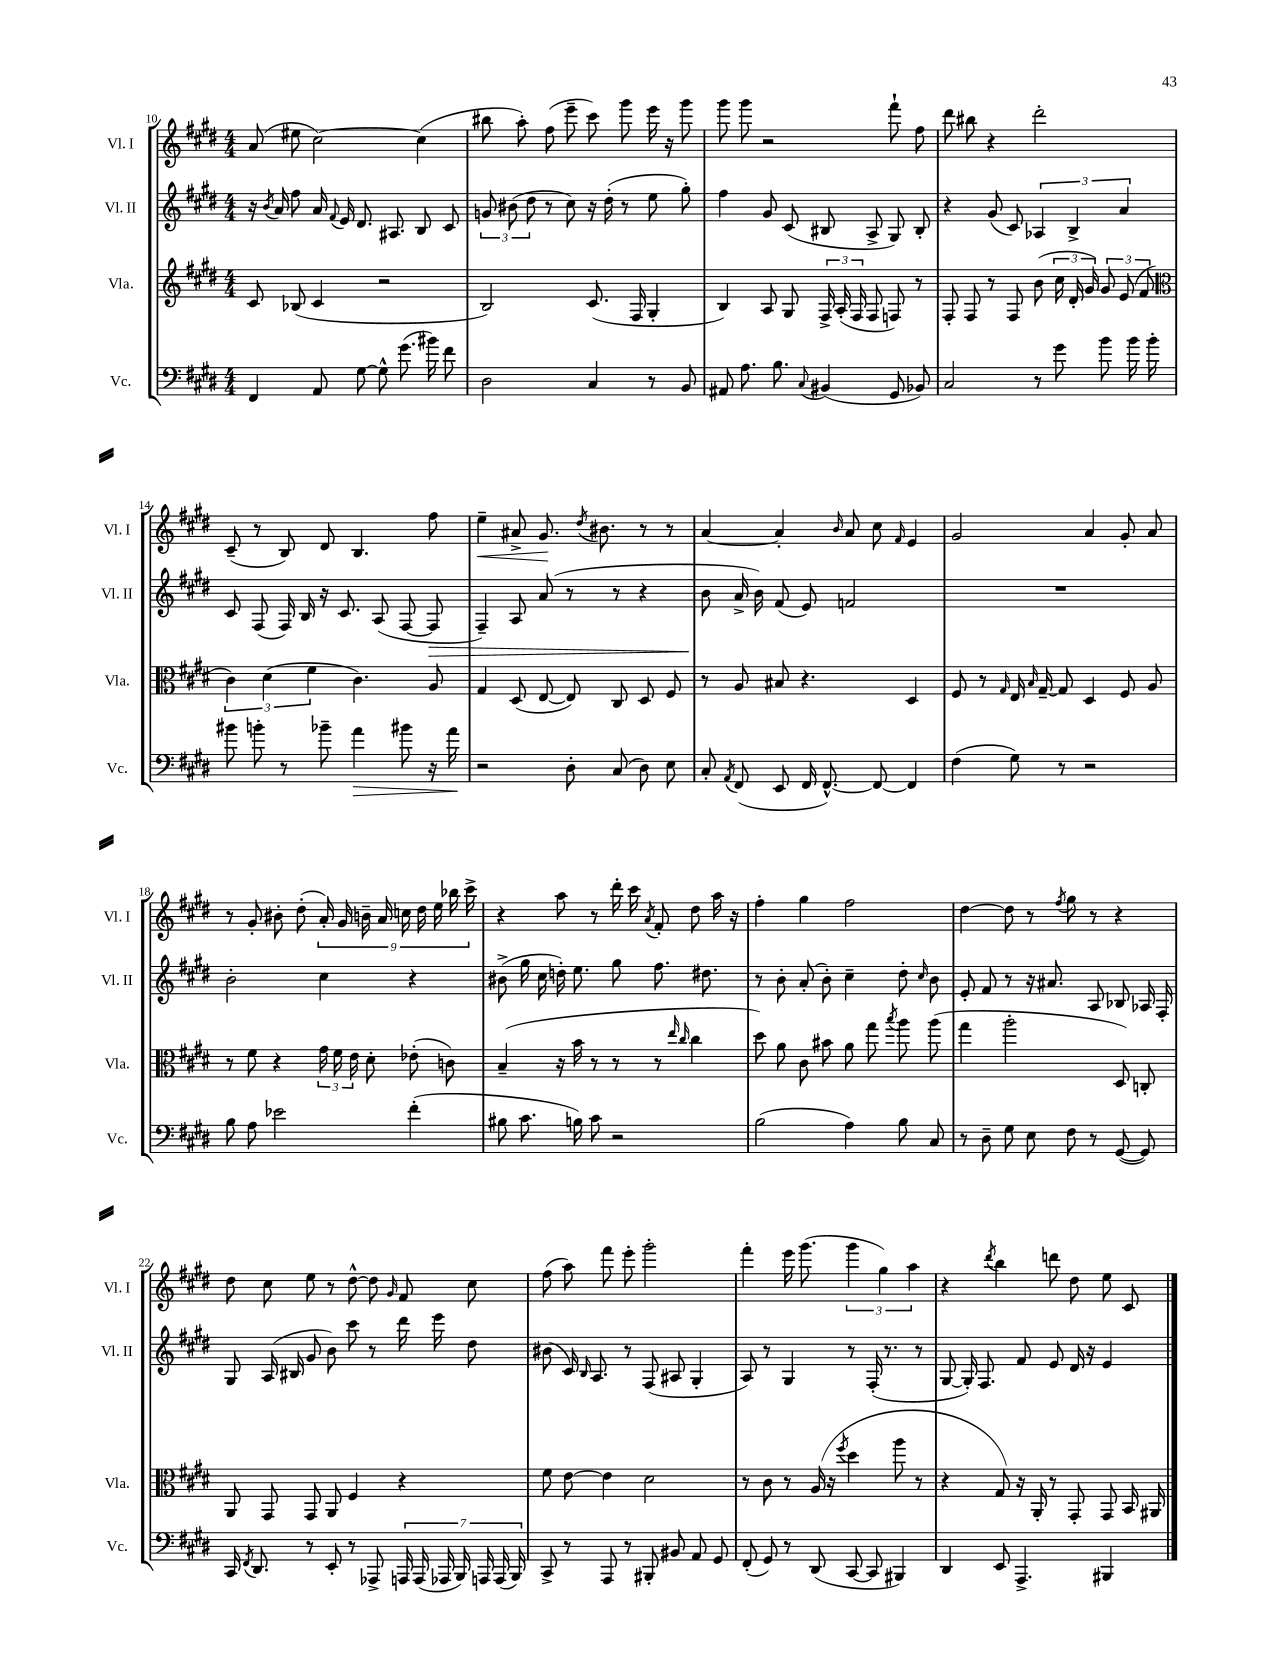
<<
\new StaffGroup <<
\new Staff = "s0" \with { instrumentName = "Vl. I" shortInstrumentName = "Vl. I" } {
    \clef treble \key e \major \numericTimeSignature \time 4/4
    \autoBeamOff a'8( eis''8 cis''2~) cis''4( |
    bis''8 a''8-.) fis''8( e'''8-- cis'''8) gis'''8 e'''16 r16 gis'''8 |
    gis'''8 gis'''8 r2 fis'''8-! fis''8 |
    dis'''8 bis''8 r4 dis'''2-. |
    cis'8--( r8 b8) dis'8 b4. fis''8 |
    e''4--\< ais'8-> gis'8.\! \acciaccatura { dis''8 } bis'8. r8 r8 |
    a'4~ a'4-. \grace { b'16 } a'8 cis''8 \grace { fis'16 } e'4 |
    gis'2 a'4 gis'8-. a'8 |
    r8 gis'8-. bis'8-. dis''8-.( \tuplet 9/8 { a'16-.) gis'16 b'16-- a'16 c''16 dis''16 e''16 bes''16 cis'''16-> } |
    r4 a''8 r8 dis'''16-. cis'''16 \acciaccatura { a'8 } fis'8-. dis''8 a''16 r16 |
    fis''4-. gis''4 fis''2 |
    dis''4~ dis''8 r8 \acciaccatura { fis''8 } gis''8 r8 r4 |
    dis''8 cis''8 e''8 r8 dis''8~-^ dis''8 \grace { gis'16 } fis'8 cis''8 |
    fis''8( a''8) fis'''8 e'''8-. gis'''2-. |
    fis'''4-. e'''16 gis'''8.( \tuplet 3/2 { gis'''4 gis''4) a''4 } |
    r4 \acciaccatura { dis'''8 } b''4 d'''8 dis''8 e''8 cis'8 \bar "|." |
}
\new Staff = "s1" \with { instrumentName = "Vl. II" shortInstrumentName = "Vl. II" } {
    \clef treble \key e \major \numericTimeSignature \time 4/4
    \autoBeamOff r16 \acciaccatura { b'8 } a'16 fis''8 a'16 \appoggiatura { fis'8 } e'16 dis'8. ais8. b8 cis'8 |
    \tuplet 3/2 { g'8 bis'8( dis''8 } r8 cis''8) r16 dis''16-.( r8 e''8 gis''8-.) |
    fis''4 gis'8 cis'8( bis8 a8-> gis8) bis8-. |
    r4 gis'8( cis'8) \tuplet 3/2 { aes4 b4-> a'4 } |
    cis'8 fis8( fis16) b16 r16 cis'8. a8( fis8~ fis8\> |
    fis4--) a8 a'8( r8 r8 r4 |
    b'8\! a'16-> b'16) fis'8( e'8) f'2 |
    R1 |
    b'2-. cis''4 r4 |
    bis'8->( gis''16 cis''16 d''16-.) e''8. gis''8 fis''8. dis''8. |
    r8 b'8-. a'8-.( b'8-.) cis''4-- dis''8-. \grace { cis''16 } b'8 |
    e'8-. fis'8 r8 r16 ais'8. a8 bes8 aes16 fis16-. |
    gis8 a16( bis16 gis'8 b'8) cis'''8 r8 dis'''16 e'''16 dis''8 |
    bis'8( cis'16) \grace { b16 } a8. r8 fis8( ais8 gis4-. |
    a8) r8 gis4 r8 fis16-.( r8. r8 |
    gis8~ gis16-.) fis8. fis'8 e'8 dis'16 r16 e'4 \bar "|." |
}
\new Staff = "s2" \with { instrumentName = "Vla." shortInstrumentName = "Vla." } {
    \clef treble \key e \major \numericTimeSignature \time 4/4
    \autoBeamOff cis'8 bes8( cis'4 r2 |
    b2) cis'8.( fis16 gis4-. |
    b4) a8 gis8 \tuplet 3/2 { fis16-> a16-.( fis16 } fis8 f8) r8 |
    fis8-. fis8 r8 fis8 b'8( \tuplet 3/2 { cis''16 dis'16-. gis'16) } \tuplet 3/2 { gis'8 e'8( fis'8 } |
    \clef alto \tuplet 3/2 { cis'4) dis'4( fis'4 } cis'4.) a8 |
    gis4 dis8( e8~ e8) cis8 dis8 fis8 |
    r8 a8 bis8 r4. dis4 |
    fis8 r8 \grace { gis16 } e16 \grace { b16 } gis16~-- gis8 dis4 fis8 a8 |
    r8 fis'8 r4 \tuplet 3/2 { gis'16 fis'16 e'16 } dis'8-. ees'8-.( c'8) |
    b4--( r16 b'16 r8 r8 r8 \grace { e''16 cis''16 } cis''4 |
    dis''8) a'8 cis'8 bis'8 a'8 gis''8 \acciaccatura { b''8 } a''8 a''8( |
    gis''4 a''2-. dis8) c8-. |
    a,8 gis,8 gis,8 a,8 fis4 r4 |
    fis'8 e'8~ e'4 dis'2 |
    r8 cis'8 r8 a16( r16 \acciaccatura { fis''8 } dis''4 a''8 r8 |
    r4 gis8) r16 a,16-. r8 gis,8-. gis,8 b,16 ais,16 \bar "|." |
}
\new Staff = "s3" \with { instrumentName = "Vc." shortInstrumentName = "Vc." } {
    \clef bass \key e \major \numericTimeSignature \time 4/4
    \autoBeamOff fis,4 a,8 gis8~ gis8-^ gis'8.( bis'16) fis'8 |
    dis2 cis4 r8 b,8 |
    ais,8 a8. b8. \appoggiatura { cis8 } bis,4( gis,8 bes,8) |
    cis2 r8 gis'8 b'8 b'16 b'16-. |
    bis'8 b'8-. r8 bes'8-- a'4\> bis'8 r16 a'16\! |
    r2 dis8-. cis8( dis8) e8 |
    cis8-. \acciaccatura { a,8 } fis,8( e,8 fis,16 fis,8.~-^) fis,8~ fis,4 |
    fis4( gis8) r8 r2 |
    b8 a8 ees'2 fis'4-.( |
    bis8 cis'8. b16) cis'8 r2 |
    b2( a4) b8 cis8 |
    r8 dis8-- gis8 e8 fis8 r8 gis,8~( gis,8) |
    cis,16 \acciaccatura { fis,8 } dis,8. r8 e,8-. r8 aes,,8-> \tuplet 7/4 { a,,16 a,,16( aes,,16 b,,16) a,,16 a,,16( b,,16) } |
    cis,8-> r8 a,,8 r8 bis,,8-. bis,8 a,8 gis,8 |
    fis,8-.( gis,8) r8 dis,8( cis,8~ cis,8 bis,,4) |
    dis,4 e,8 a,,4.-> bis,,4 \bar "|." |
}
>>
>>
\layout { \context { \Score currentBarNumber = #10 } }
